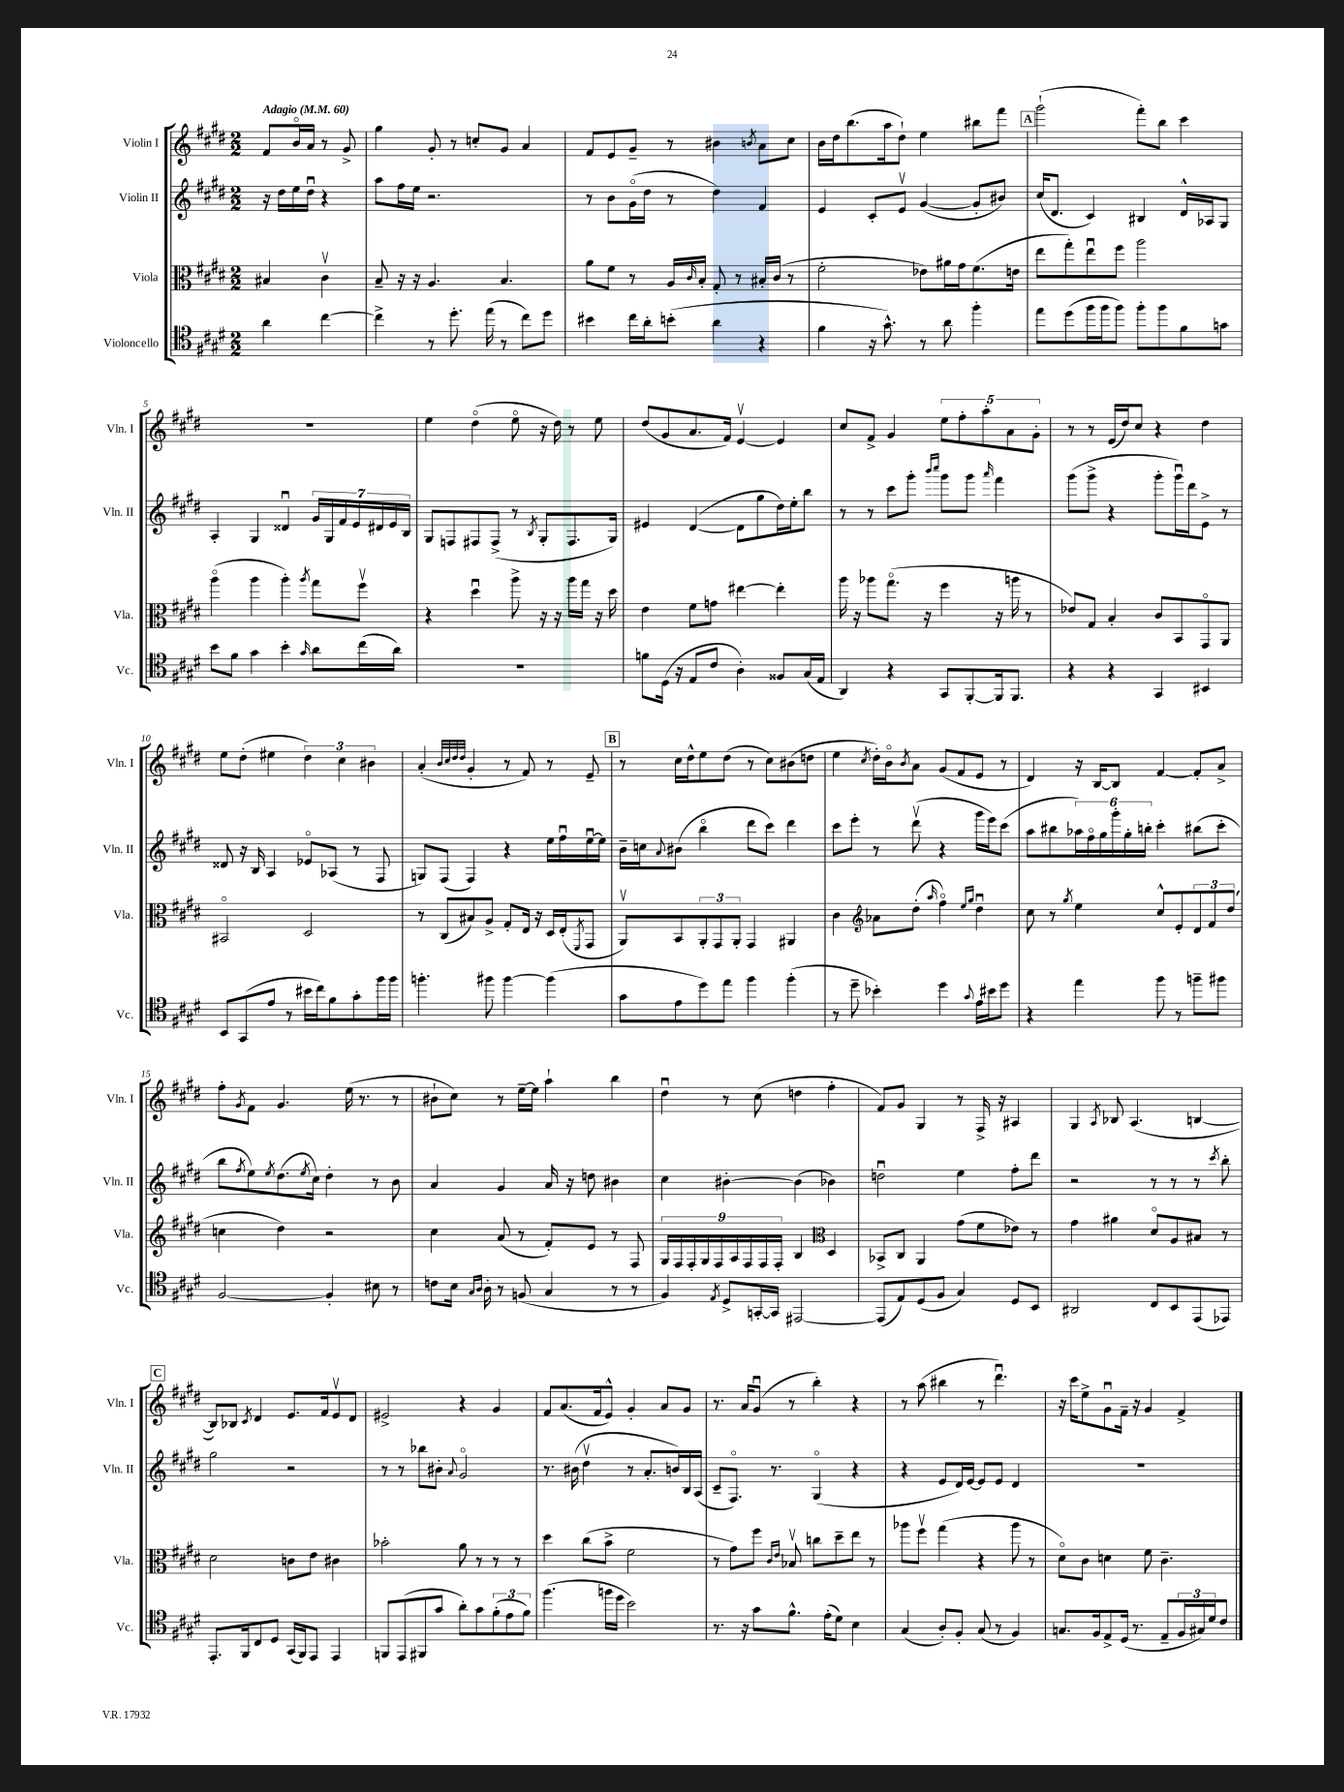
<<
\new StaffGroup <<
\new Staff = "s0" \with { instrumentName = "Violin I" shortInstrumentName = "Vln. I" } {
    \clef treble \key e \major \numericTimeSignature \time 2/2 \partial 2 \tempo "Adagio" 4 = 60
    fis'8 b'16\flageolet a'16 r8 gis'8-> |
    gis''4 gis'8-. r8 c''8-. gis'8 a'4 |
    fis'8 e'8 gis'8-- r8 bis'4 \acciaccatura { b'8 } a'8 cis''8 |
    b'16 dis''16 b''8.( a''16 dis''8-!) e''4 bis''8 fis'''8 |
    \mark \markup { \box "A" } gis'''2-!( fis'''8-.) b''8 cis'''4 |
    R1 |
    e''4 dis''4\flageolet( e''8\flageolet r16 dis''16) r8 e''8 |
    dis''8( gis'8 a'8. fis'16) e'4~\upbow e'4 |
    cis''8 fis'8-> gis'4 \tuplet 5/4 { e''8 fis''8-. a''8-. a'8 gis'8-. } |
    r8 r8 e'16( dis''16) cis''8 r4 dis''4 |
    e''8 dis''8-.( eis''4 \tuplet 3/2 { dis''4) cis''4 bis'4 } |
    a'4-.( \grace { b'32 cis''32 dis''32 dis''32 } gis'4-. r8 fis'8) r8 e'8-- |
    \mark \markup { \box "B" } r8 cis''16 dis''16-^ e''8 dis''8( r8 cis''8) bis'8( d''8 |
    e''4 \acciaccatura { cis''8 } dis''16-.) b'16\flageolet \acciaccatura { b'8 } a'8 gis'8( fis'8 e'8 r8 |
    dis'4) r16 b16~ b8 fis'4~ fis'8-. a'8-> |
    fis''8-. \acciaccatura { gis'8 } fis'8 gis'4. e''16( r8. r8 |
    bis'8-! cis''8) r8 e''16~-- e''16 a''4-! b''4 |
    dis''4\downbow r8 cis''8( d''4 fis''4-. |
    fis'8) gis'8 gis4 r8 fis16-> r16 ais4 |
    gis4 \acciaccatura { a8 } bes8 a4.( b4~ |
    \mark \markup { \box "C" } b8) bes8 \acciaccatura { cis'8 } dis'4 e'8. fis'16 e'8\upbow dis'8 |
    eis'2-> r4 gis'4 |
    fis'8 a'8.( fis'16 e'8-^) gis'4-. a'8 gis'8 |
    r8. a'16 gis'8\downbow( r8 b''4-.) r4 |
    r8 a''8( bis''4 r8 dis'''4.\downbow) |
    r16 cis'''16 e''8-> gis'8\downbow fis'16-- r16 gis'4 fis'4-> \bar "|." |
}
\new Staff = "s1" \with { instrumentName = "Violin II" shortInstrumentName = "Vln. II" } {
    \clef treble \key e \major \numericTimeSignature \time 2/2 \partial 2
    r16 dis''16 e''16 dis''16\downbow r4 |
    a''8 fis''16 e''16 r2. |
    r8 b'8 gis'16\flageolet( dis''16 r8 dis''4) fis'4 |
    e'4 cis'8-. e'8\upbow gis'4~( gis'8-. bis'8) |
    \mark \markup { \box "A" } cis''16( dis'8. cis'4) bis4 dis'16-^ aes16 gis8 |
    a4-. gis4 disis'4\downbow \tuplet 7/4 { gis'16 gis16 fis'16 e'16 dis'16 e'16 b16 } |
    gis8 f8 fis8 fis8->( r8 \acciaccatura { b8 } gis8-. fis8. gis16) |
    eis'4 dis'4~( dis'8 gis''8 dis''16) e''16-. b''8 |
    r8 r8 cis'''8 gis'''8-. \grace { b'''16 cis''''16 } gis'''8 gis'''8 \grace { a'''16 } fis'''4 |
    gis'''8( gis'''8-> r4 gis'''8-. gis'''16\downbow) dis'''16 e'8-> r8 |
    disis'8 r16 b16 a4 ees'8\flageolet aes8( r8 fis8 |
    g8) fis8( fis4) r4 e''16 fis''16\downbow e''16~\downbow e''16 |
    \mark \markup { \box "B" } b'16-- c''16 \appoggiatura { a'8 } bis'8( b''4\flageolet dis'''8 cis'''8) dis'''4 |
    cis'''8 e'''8-. r8 dis'''8\upbow( r4 gis'''16 e'''16) cis'''8( |
    a''8 bis''8 \tuplet 6/4 { aes''16) fis''16\flageolet gis''16 gis'''16-. gis''16-. b''16-. } cis'''4-. bis''8( cis'''8-. |
    b''8 \acciaccatura { fis''8 } e''8) \acciaccatura { e''8 } dis''8.( \acciaccatura { e''8 } cis''16) dis''4-. r8 b'8 |
    a'4 gis'4 a'16 r16 d''8 bis'4 |
    cis''4 bis'4~-. bis'4( bes'4) |
    d''2\downbow e''4 fis''8-. dis'''8 |
    r2 r8 r8 r8 \acciaccatura { cis'''8 } b''8-. |
    \mark \markup { \box "C" } gis''2 r2 |
    r8 r8 bes''8 bis'8-. \appoggiatura { a'8 } gis'2\flageolet |
    r8. bis'16( dis''4\upbow r8 a'8.-. b'16) b16 a16( |
    cis'8-- fis8.\flageolet) r8. gis4\flageolet( r4 |
    r4 e'8 dis'16) e'16~ e'8 e'8 dis'4 |
    R1 \bar "|." |
}
\new Staff = "s2" \with { instrumentName = "Viola" shortInstrumentName = "Vla." } {
    \clef alto \key e \major \numericTimeSignature \time 2/2 \partial 2
    bis4 cis'4\upbow |
    b8-- r16 r16 a4. b4. |
    a'8 fis'8 r8 a16 \grace { cis'16 } b16-. gis8-. r8 bis16-. cis'16( r8 |
    fis'2-. ees'8) ais'16 gis'16 fis'8.( e'16 |
    \mark \markup { \box "A" } e''8 gis''8-.) e''8\downbow fis''8 a''2 |
    a''4\flageolet( a''4 a''4-.) \acciaccatura { a''8 } gis''8 fis''8\upbow |
    r4 dis''4\downbow a''8-> r16 r16 a''16 gis''16 r16 dis''16 |
    e'4 fis'8 g'8 eis''4~ eis''4-. |
    a''16 r16 aes''8 gis''8.\flageolet( r16 fis''4 r16 a''16 r8 |
    ees'8) gis8 b4-. cis'8 b,8 gis,8\flageolet a,8 |
    bis,2\flageolet dis2 |
    r8 cis8( bis8) a8-> gis8-. e16 r16 dis16 e16-.( \acciaccatura { fis,8 } gis,8 |
    \mark \markup { \box "B" } a,8\upbow) b,8 \tuplet 3/2 { a,8-. gis,8 a,8-. } gis,4 ais,4 |
    cis'4 \clef treble aes'8 dis''8-.( \grace { a''16 } fis''4\flageolet) \grace { e''16 gis''16 } dis''4\downbow |
    cis''8 r8 \acciaccatura { gis''8 } e''4 cis''8-^ e'8-. \tuplet 3/2 { dis'8 fis'8 dis''8( } |
    c''4 dis''4) r2 |
    cis''4 a'8( r8 fis'8-.) e'8 r8 fis8 |
    \tuplet 9/8 { gis16 fis16 fis16-. gis16 fis16 a16 fis16 fis16 fis16-. } b4 \clef alto dis4 |
    bes,8-> cis8 a,4 gis'8( fis'8 ees'8) r8 |
    gis'4 ais'4 dis'8\flageolet a8 bis8 r8 |
    \mark \markup { \box "C" } dis'2 c'8 e'8 cis'4 |
    bes'2-. a'8 r8 r8 r8 |
    dis''4 cis''8( b'8-> fis'2 |
    r8 gis'8) fis''8 \grace { cis'16 e'16 } bes8\upbow c''8 dis''8-- e''8 r8 |
    aes''8 fis''8\upbow gis''4( r4 aes''8 r8 |
    dis'8\flageolet) cis'8 d'4 fis'8 cis'4.-- \bar "|." |
}
\new Staff = "s3" \with { instrumentName = "Violoncello" shortInstrumentName = "Vc." } {
    \clef tenor \key e \major \numericTimeSignature \time 2/2 \partial 2
    a'4 cis''4~ |
    cis''4-> r8 dis''8.-. e''16( r8 cis''8) dis''8 |
    bis'4 cis''16 a'16-. b'8-.( a'4 r4 |
    fis'4 r16 gis'8.-^) r8 a'8 fis''4-. |
    \mark \markup { \box "A" } e''8 dis''8( fis''16 fis''16 fis''8) fis''8-. fis''8 fis'8 g'8 |
    b'8 fis'8 gis'4 b'4-. \grace { gis'16 } a'8 cis''16( a'16) |
    R1 |
    f'8 dis16( r16 e8 cis'8 a4-.) fisis8 gis16( e16 |
    a,4) r4 gis,8 fis,8~-. fis,16 fis,8. |
    r4 r4 gis,4 bis,4 |
    b,8 gis,8( e'8 r8 bis'16 cis''16) fis'8 gis'8-. fis''16 fis''16 |
    f''4.-. fis''8 fis''4~ fis''4( |
    \mark \markup { \box "B" } gis'8 e'8 dis''8) e''8 fis''4 fis''4-.( |
    r8 dis''8-- bes'4-.) dis''4 \appoggiatura { gis'8 } e'16 bis'16 dis''8 |
    r4 e''4 fis''8 r8 f''8-- fis''8 |
    fis2~ fis4-. bis8 r8 |
    c'8 b16 \grace { gis16 a16 } a16-. r8 f8( gis4 r8 r8 |
    fis4) \acciaccatura { e8 } dis8-> g,16~-. g,16 eis,2~ |
    eis,8( e8) dis8( fis8 gis4) dis8 b,8 |
    ais,2 cis8 b,8 e,8( ees,8) |
    \mark \markup { \box "C" } e,8.-. fis,16 cis8 dis8 gis,16( fis,16) e,8 e,4 |
    f,8 e,8( fis,8 gis'8 a'8-.) gis'8 \tuplet 3/2 { fis'8-.( e'8 fis'8) } |
    fis''4.( f''16 dis''16 b'2) |
    r8. r16 gis'8 fis'8.-^ e'16-.( dis'8) b4 |
    gis4( a8-.) fis8-. gis8( r8 fis4) |
    g8. fis16 e8-> dis16( r8. e8-- \tuplet 3/2 { fis16 gis16) dis'16 } cis'8 \bar "|." |
}
>>
>>
